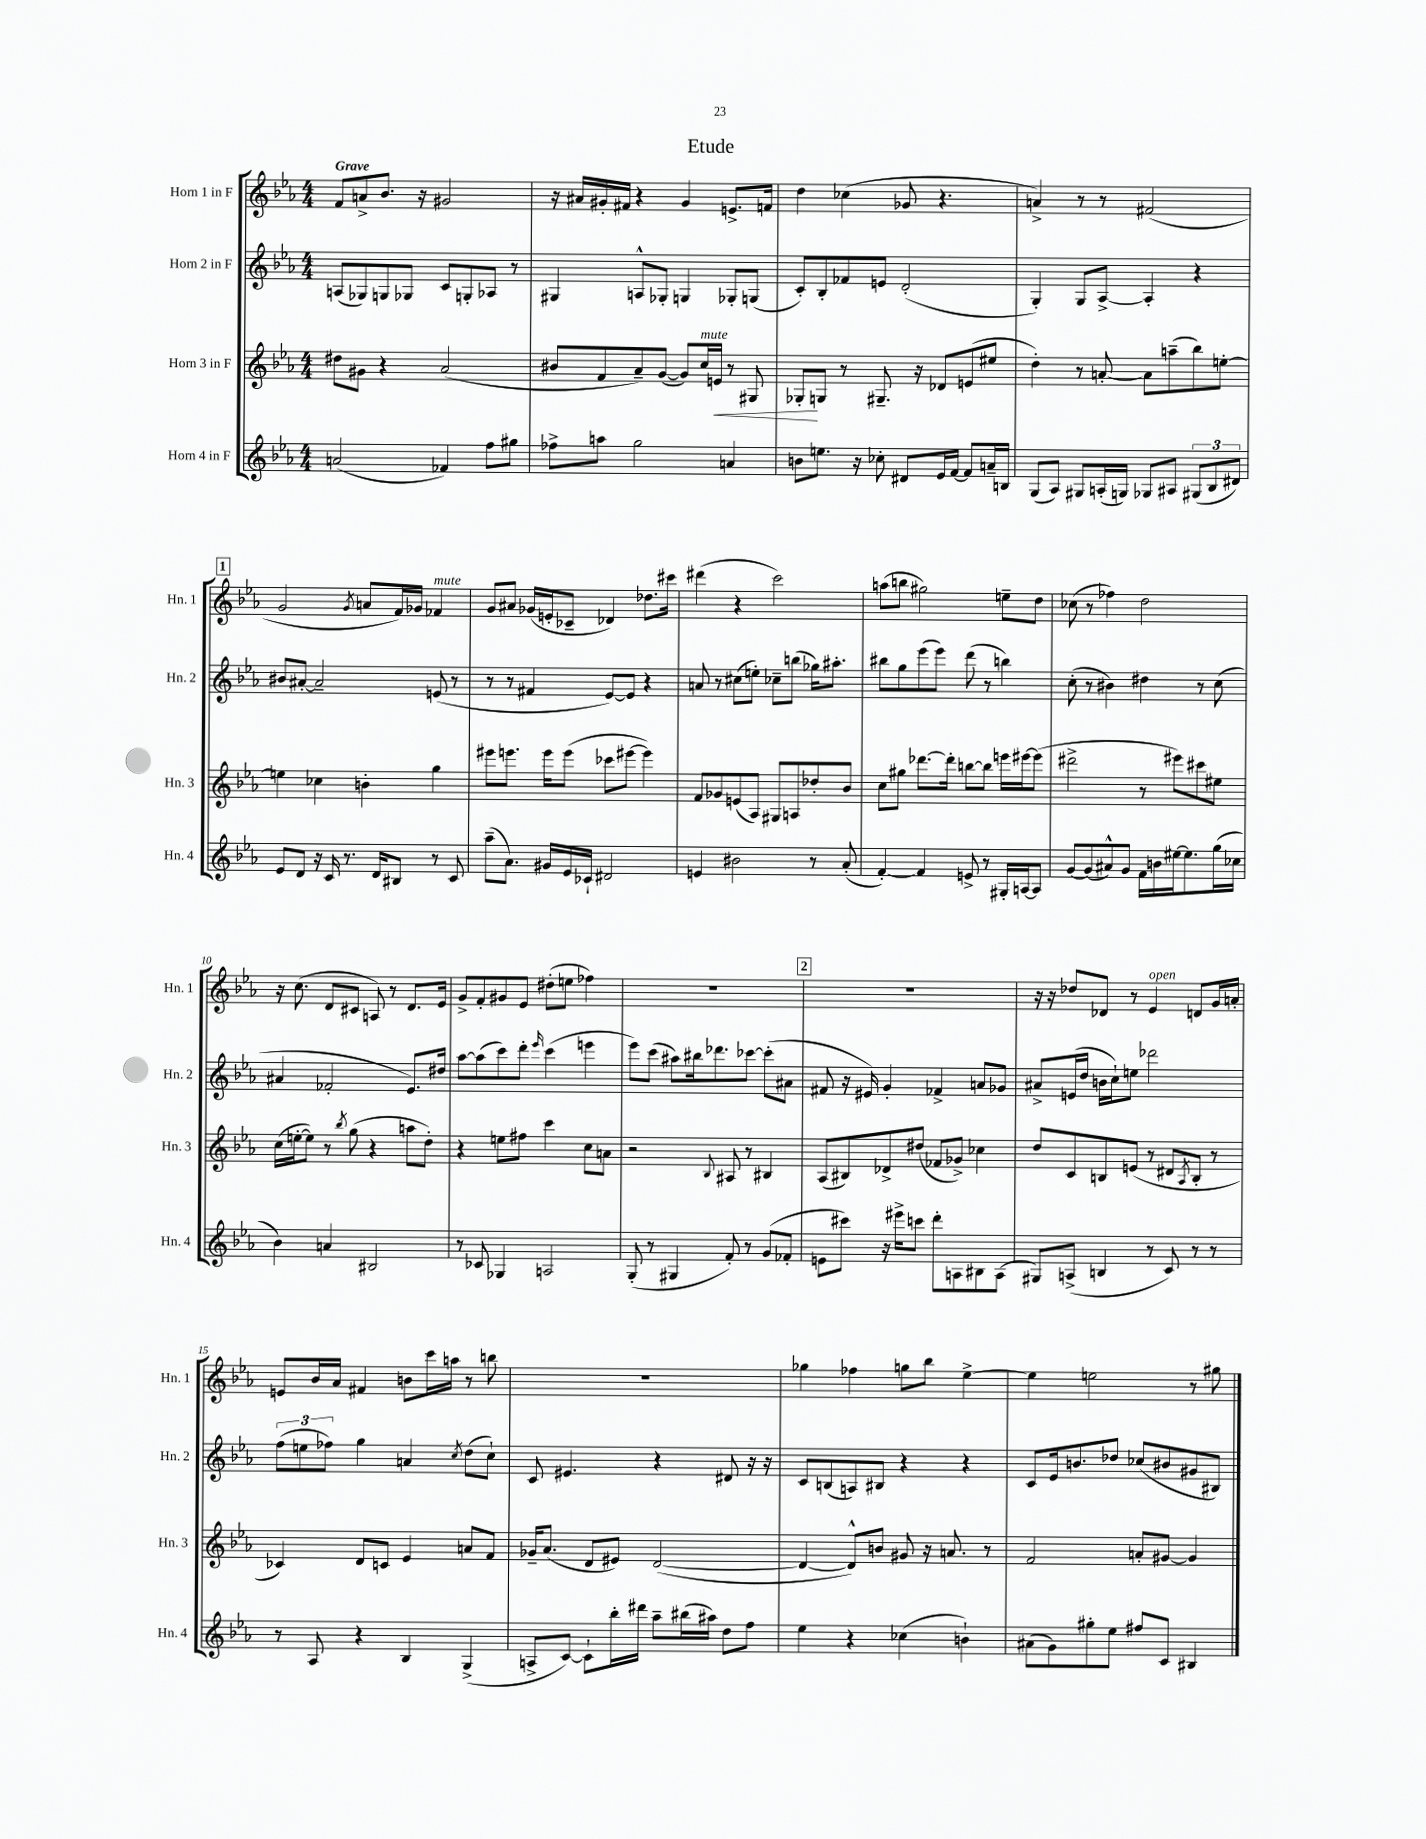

**kern	**kern	**kern	**kern
*staff4	*staff3	*staff2	*staff1
*clefG2	*clefG2	*clefG2	*clefG2
*k[b-e-a-]	*k[b-e-a-]	*k[b-e-a-]	*k[b-e-a-]
*M4/4	*M4/4	*M4/4	*M4/4
(2a	8dd#	(8A	8f
.	8g#	8G-)	8a^
.	4r	8G	8.b-
.	.	8G-	.
.	.	.	16r
4f-)	(2a-	8c	2g#
.	.	8G'	.
8ff	.	8A-	.
8gg#	.	8r	.
=	=	=	=
8ff-^	8b#	4G#	16r
.	.	.	16a#
8aa	8f	.	16g#'
.	.	.	16f#
2gg	8a-~)	8A^^	4r
.	([8g	8G-'	.
.	8g])	4G	4g#
.	16cc	.	.
.	16e	.	.
4a	8r	8G-'	8.e^
.	8G#	(8G	.
.	.	.	16f
=	=	=	=
8b	8G-'	8c')	4dd
8.ee	8G	8B-'	.
.	8r	8f-	(4cc-
16r	.	.	.
8cc-'	8.G#~	8e	.
8d#	.	(2d'	8g-
.	16r	.	.
16e-	8d-	.	4.r
[16f	.	.	.
8f]	(8e	.	.
16a~	8ee#	.	.
16B	.	.	.
=	=	=	=
(8G	4dd')	4G')	4a^)
8A-)	.	.	.
8G#	8r	8G	8r
(16A'	[8a'	[8A-^	8r
16G)	.	.	.
8G-	8a]	4A-']	(2f#
8A#	(8aa~	.	.
(12G#	8bb-)	4r	.
12B-	.	.	.
.	[8ee'	.	.
12d#)	.	.	.
=	=	=	=
8e-	4ee]	8b#	2g
8d	.	[8a#'	.
16r	4cc-	2a#~]	.
16c	.	.	.
8.r	.	.	.
.	.	.	8qg
.	4b'	.	8a
16d	.	.	.
8B#	.	.	16f)
.	.	.	16g-
8r	4gg	(8e	4f-
8c	.	8r	.
=	=	=	=
(8aa-~	8eee#	8r	8g
8.a-)	8.eee	8r	8a#
.	.	4f#	(16g-
16g#	16eee	.	16e'
16e-	(8eee	.	8c-~
16c-`	.	.	.
2d#	8ccc-	[8e-)	4d-)
.	[8eee#	8e-]	.
.	4eee#])	4r	8.dd-
.	.	.	16ccc#
=	=	=	=
4e	8f	8a	(4ddd#
.	8g-	8r	.
2b#	(8e	(8cc#	4r
.	8A-)	8ee')	.
.	8G#	8cc-~	2ccc)
.	8A	(8bb	.
8r	8dd-'	16gg-)	.
.	.	8.aa#'	.
(8a-'	8b-	.	.
=	=	=	=
[4f')	8cc	8bb#	(8aa
.	8gg#	8gg	8bb
4f]	[8.ddd-	(8eee-	2gg#)
.	.	8eee-)	.
.	16ddd-']	.	.
8e^	[8bb	(8ddd	.
8r	8bb]	8r	.
16G#'	16eee	4bb)	8ee~
[16A	[16eee#	.	.
8A]	(8eee#]	.	8dd
=	=	=	=
[8g	2ddd#^	(8cc'	(8cc-
(8g]	.	8r	8r
8a#^^)	.	4b#)	4ff-)
8g	.	.	.
16f	8r	4dd#	2dd
16b	.	.	.
[16ee#	8eee#)	.	.
8.ee#]	.	.	.
.	8ccc#	8r	.
(16gg	8ee#	(8cc	.
16cc-	.	.	.
=	=	=	=
4b-)	(16cc	4a#	16r
.	[16ee'	.	(8.cc
.	8ee])	.	.
4a	8r	2f-'	8d
.	8qbb-	.	.
.	(8gg	.	8c#
2B#	4r	.	8A)
.	.	.	8r
.	8aa	8.e-)	8.d
.	8dd')	.	.
.	.	16dd#	16e-
=	=	=	=
8r	4r	[8aa-	8g^
8c-	.	(8aa-]	8f'
4G-	8ee	8ccc)	8g#
.	8ff#	8ddd'	8e-
.	.	16qqeee-	.
2A	4ccc	(4ccc	(8dd#'
.	.	.	8ee
.	8cc	4eee	4ff-)
.	8a	.	.
=	=	=	=
(8G'	2r	8eee-)	1r
8r	.	(8ccc	.
4G#	.	8aa#)	.
.	.	16bb#	.
.	.	8.ddd-	.
.	8qqB-	.	.
8f')	8A#	.	.
8r	8r	[8ccc-	.
(8g	4B#	(8ccc-']	.
8f-'	.	8a#	.
=	=	=	=
8e	(8A-	8f#	1r
8ccc#)	8B#)	16r	.
.	.	16e#)	.
16r	8d-^	4g'	.
16eee#^	.	.	.
8ccc	(8dd#	.	.
8ddd'	8f-	4f-^	.
8A	8g-^)	.	.
8B#	4cc-	8a	.
(8A	.	8g-	.
=	=	=	=
8G#)	8dd	8a#^	16r
.	.	.	16r
(8A^	8c	(16e	8dd-
.	.	16dd	.
4B	8B	16b	8d-
.	.	16cc`)	.
.	(8e	8ee	8r
8r	8r	2ddd-	4e-
8c)	8d#	.	.
.	8qA-	.	.
8r	8B'	.	8d
8r	8r	.	16g
.	.	.	16a'
=	=	=	=
8r	4c-)	(12ff	8e
.	.	12ee	.
8A-	.	.	16b-
.	.	12ff-)	.
.	.	.	16a-
4r	8d	4gg	4f#
.	8c	.	.
4B-	4e-	4a	8b
.	.	.	16ccc
.	.	.	16aa
.	.	8qcc	.
(4G^	8a	(8dd	8r
.	8f	8cc`)	8bb
=	=	=	=
8A^	16g-~	8c	1r
.	(8.a-	.	.
[8c)	.	4.e#	.
8c`]	8d	.	.
16bb-'	8e#)	.	.
16ddd#	.	.	.
8aa-~	([2d	4r	.
(16bb#	.	.	.
16aa#)	.	.	.
8dd	.	8d#	.
8ff	.	16r	.
.	.	16r	.
=	=	=	=
4ee-	4d_	8c	4gg-
.	.	(8B	.
4r	8d^^])	8A)	4ff-
.	8b	8B#	.
(4cc-	8g#	4r	8gg
.	16r	.	8bb-
.	8.a	.	.
4b`)	.	4r	[4ee-^
.	8r	.	.
=	=	=	=
(8a#	2f	8c	4ee-]
8g)	.	16e-	.
.	.	8.b	.
8gg#'	.	.	2ee
8ee-	.	8dd-	.
8ff#	8a'	(8cc-	.
8c	[8g#	8b#	.
4B#	4g#]	8g#	8r
.	.	8B#)	8gg#
==	==	==	==
*-	*-	*-	*-
